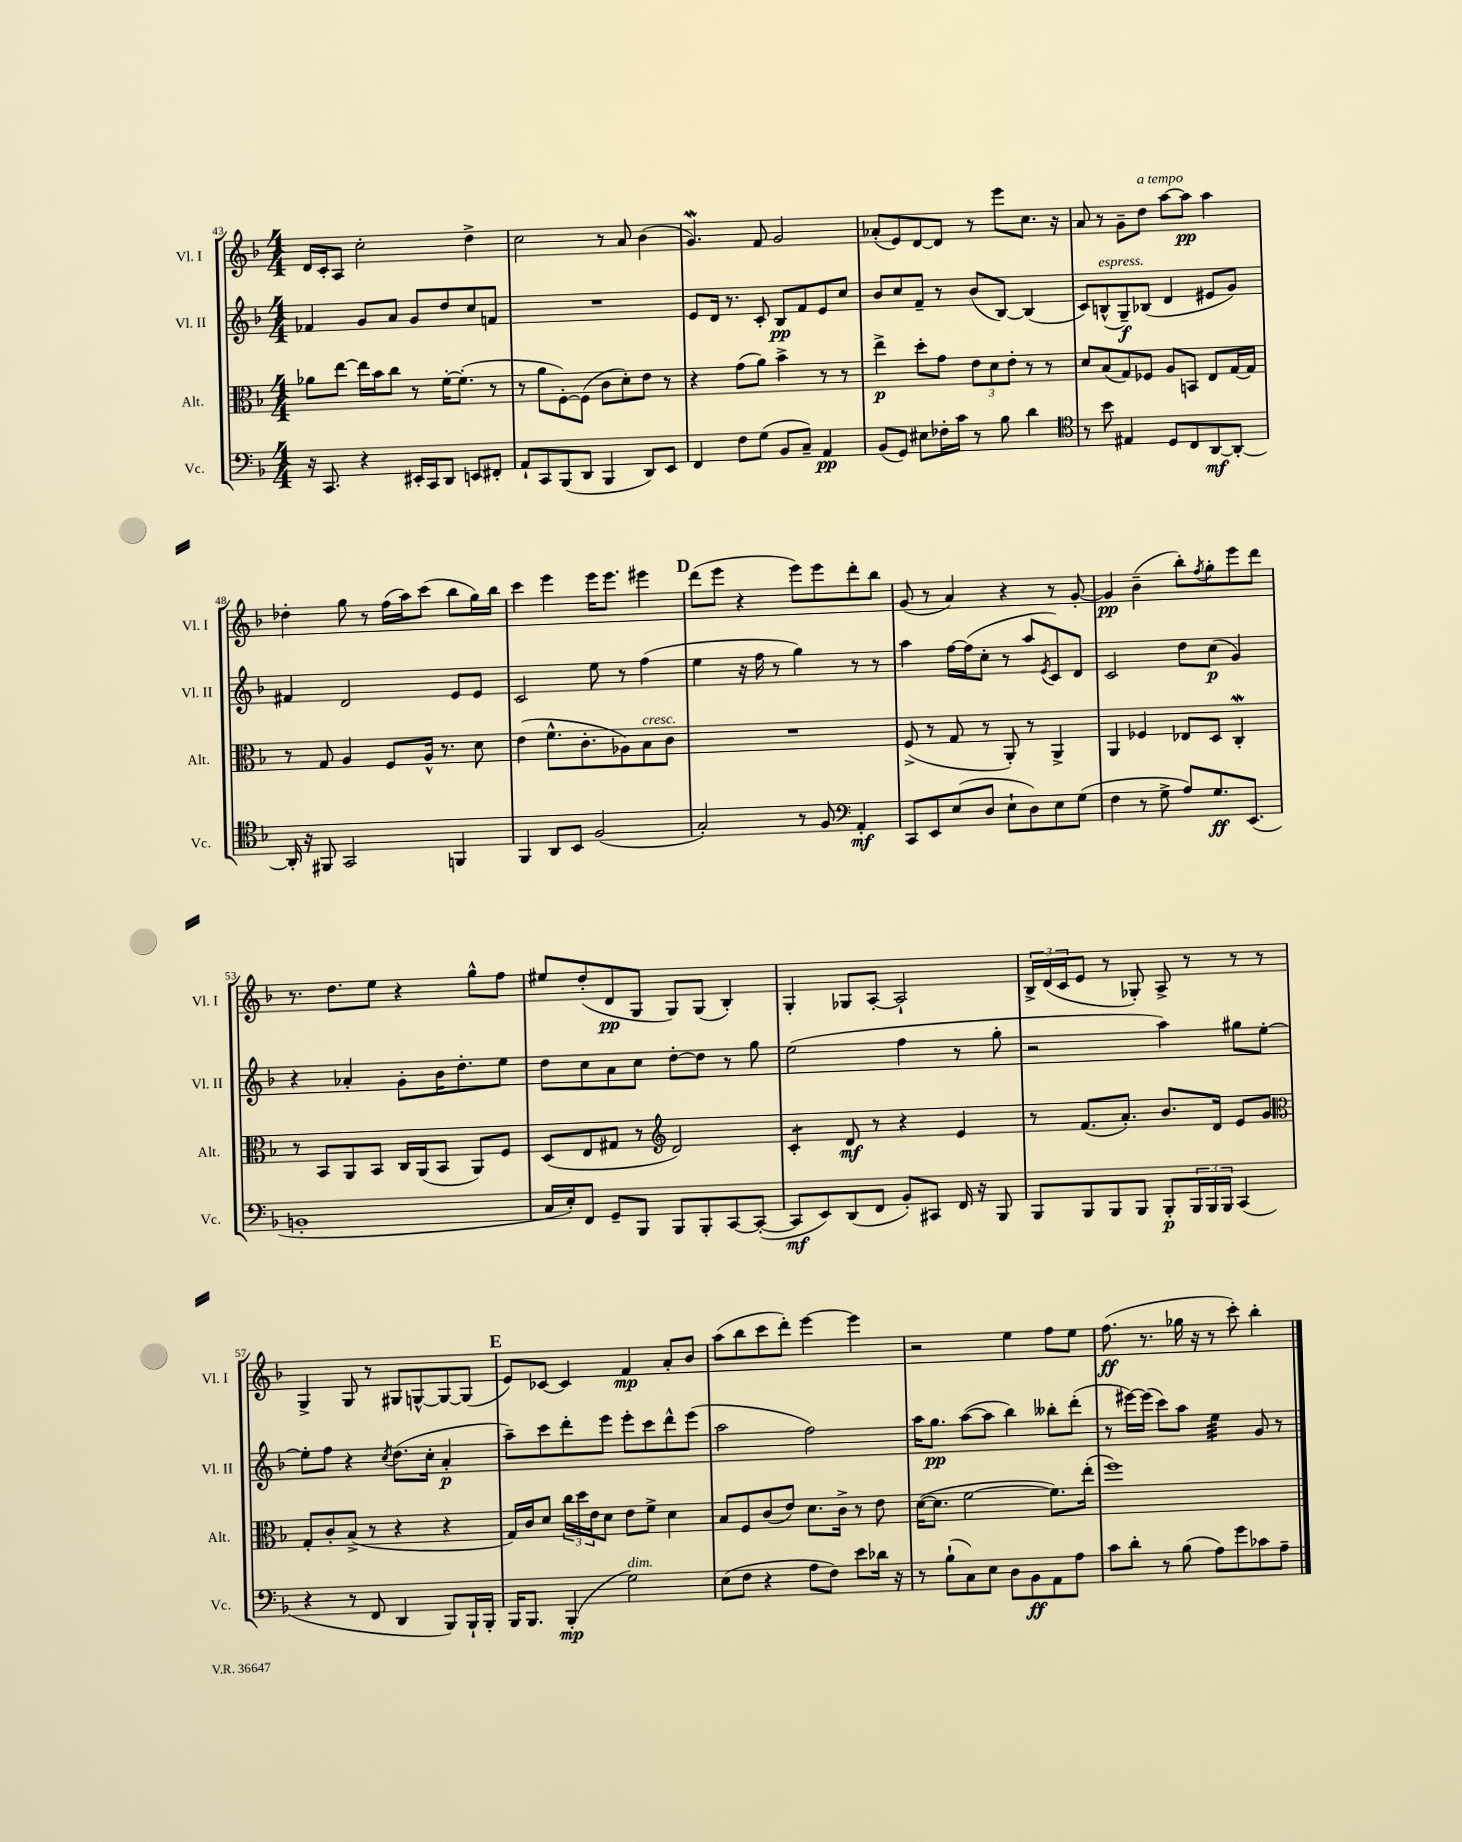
<<
\new StaffGroup <<
\new Staff = "s0" \with { instrumentName = "Vl. I" shortInstrumentName = "Vl. I" } {
    \clef treble \key f \major \numericTimeSignature \time 4/4
    d'16 c'16-. a8 c''2-. d''4-> |
    c''2 r8 a'8 bes'4( |
    g'4.\mordent) f'8 g'2 |
    aes'8-.( e'8) d'8~ d'8 r8 e'''8 c''8. r16 |
    a'8 r8 g'8-- d''8^\markup { \italic "a tempo" } a''8~ a''8\pp a''4 |
    des''4-. g''8 r8 f''16( a''16) c'''8( bes''8 g''16) bes''16 |
    c'''4 e'''4 e'''16 e'''8. eis'''4 |
    \mark \markup { \bold "D" } d'''8( e'''8 r4 e'''8) e'''8 d'''8-. bes''8 |
    g'8( r8 a'4) r4 r8 g'8~-. |
    g'4\pp bes'4--( bes''8-.) \acciaccatura { f''8 } g''8-. e'''8 d'''8 |
    r8. d''8. e''8 r4 g''8-^ f''8 |
    eis''8 d''8-.( d'8\pp g8 g8) g8( bes4-.) |
    g4-. ges8 a8~-. a2-! |
    \tuplet 3/2 { bes16-> d'16( c'16 } e'8 r8 ges8-.) a8-> r8 r8 r8 |
    g4-> g8 r8 gis8 g8~-^ g8~ g8( |
    \mark \markup { \bold "E" } e'8) ces'8~ ces'4 f'4\mp a'8-. bes'8 |
    a''8( bes''8 c'''8 d'''8-.) e'''4~ e'''4 |
    r2 e''4 f''8 e''8 |
    f''8.\ff( r8. ges''16 r16 r8 c'''8-.) bes''4-. \bar "|." |
}
\new Staff = "s1" \with { instrumentName = "Vl. II" shortInstrumentName = "Vl. II" } {
    \clef treble \key f \major \numericTimeSignature \time 4/4
    fes'4 g'8 a'8 g'8 d''8 c''8 f'8 |
    R1 |
    e'8 d'16 r8. c'8-. bes8\pp f'8 e'8 c''8 |
    bes'8 c''8 f'8-- r8 bes'8( bes8~) bes4( |
    c'8) b8-^^\markup { \italic "espress." }( g8--\f) bes8( d'4 eis'8 g'8) |
    fis'4 d'2 e'8 e'8 |
    c'2 e''8 r8 f''4( |
    \mark \markup { \bold "D" } e''4 r16 f''16 r8 g''4) r8 r8 |
    a''4 f''16~ f''16( c''8-. r8 a''8 \acciaccatura { e'8 } c'8) d'8 |
    c'2 d''8 c''8\p( g'4) |
    r4 aes'4-. g'8-. bes'16 d''8.-. e''8 |
    d''8 c''8 a'8 c''8 d''8~-. d''8 r8 g''8 |
    e''2( f''4 r8 g''8-. |
    r2 a''4) gis''8 e''8~-. |
    e''8-. f''8 r4 \acciaccatura { c''8 } d''8.( c''16-. a'4-.\p |
    \mark \markup { \bold "E" } a''8--) c'''8 d'''8-. e'''8 e'''8-. c'''8 d'''8-^ e'''8( |
    a''2 f''2) |
    a''16 g''8.\pp a''8~( a''8 bes''4) beses''8-. d'''8-.( |
    r8 eis'''16~) eis'''16( c'''8) a''8 e''4:32 g'8 r8 \bar "|." |
}
\new Staff = "s2" \with { instrumentName = "Alt." shortInstrumentName = "Alt." } {
    \clef alto \key f \major \numericTimeSignature \time 4/4
    aes'8 e''8~ e''16 bes'16 c''8 r8 f'16~-. f'8.-.( r8 |
    r8 a'8 f8~-.) f8( c'8 d'8-.) e'8 r8 |
    r4 g'8( a'8) bes'4-> r8 r8 |
    e''4->\p d''8-. g'8 \tuplet 3/2 { e'8 d'8 e'8-. } r8 r8 |
    d'8 bes8( g8) fes8 a8 b,8 e8 g16~ g16 |
    r8 g8 a4 f8 a16-^ r8. d'8 |
    e'4( f'8.-^ c'8.-. aes8) bes8^\markup { \italic "cresc." } c'8 |
    \mark \markup { \bold "D" } R1 |
    f8->( r8 g8 r8 a,8-.) r8 a,4-> |
    a,4 fes4 ees8 d8 c4-.\mordent |
    r8 bes,8 a,8 bes,8 c16 a,16( bes,8 a,8) f8 |
    d8( e8 gis8 r8 \clef treble d'2) |
    c'4:8-. d'8\mf r8 r4 e'4 |
    r8 f'8.( a'8.-.) bes'8. d'16 e'8 g'8 |
    \clef alto g8-. c'8-. bes8->( r8 r4 r4 |
    \mark \markup { \bold "E" } g16) c'16 d'8 \tuplet 3/2 { c''16 d''16 e'16 } d'8 e'8 f'8-> d'4 |
    bes8 f8 c'8( e'8) d'8. c'16-> r8 e'8 |
    d'16~( d'8. f'2~ f'8.) e''16-.( |
    f''1) \bar "|." |
}
\new Staff = "s3" \with { instrumentName = "Vc." shortInstrumentName = "Vc." } {
    \clef bass \key f \major \numericTimeSignature \time 4/4
    r16 c,8. r4 eis,16-. c,16 d,8 e,8 fis,8-. |
    a,8-! c,8 bes,,8( d,8 bes,,4 d,8) e,8 |
    f,4 f8 g8( bes,8 c8--) a,4\pp |
    bes,8( g,8) eis8 fes16-. c'16 r8 bes8 d'4 |
    \clef tenor r8 bes'8 eis4 d8 c8 a,8~\mf a,8~-. |
    a,16-. r16 fis,8 g,2 f,4 |
    f,4 a,8 bes,8 f2( |
    \mark \markup { \bold "D" } g2-.) r8 f8 \clef bass a,4-.\mf |
    c,8 e,8 e8( d8 e8-! d8) e8 g8( |
    f4 r8 g8-> a8) g8.\ff e,8.( |
    b,1-. |
    c16 e16-.) f,8 g,8-- bes,,8 bes,,8 bes,,8-. c,8~ c,8~-.( |
    c,8\mf e,8) d,8( f,8 bes,8-.) cis,8 f,16 r16 bes,,8 |
    bes,,8 bes,,8 bes,,8 bes,,8 bes,,8-.\p \tuplet 3/2 { bes,,16 bes,,16 bes,,16 } c,4( |
    r4 r8 f,8 d,4 bes,,8) bes,,16-! bes,,16-. |
    \mark \markup { \bold "E" } bes,,16 bes,,8. bes,,4-.\mp( g2^\markup { \italic "dim." }) |
    e8( f8 r4 a8 f8) e'8 des'16 r16 |
    r8 bes8-!( c8) e8 d8 bes,8\ff a,8 a8 |
    c'8 d'8-. r8 bes8( a8) g'8 ces'8 a8-- \bar "|." |
}
>>
>>
\layout { \context { \Score currentBarNumber = #43 } }
